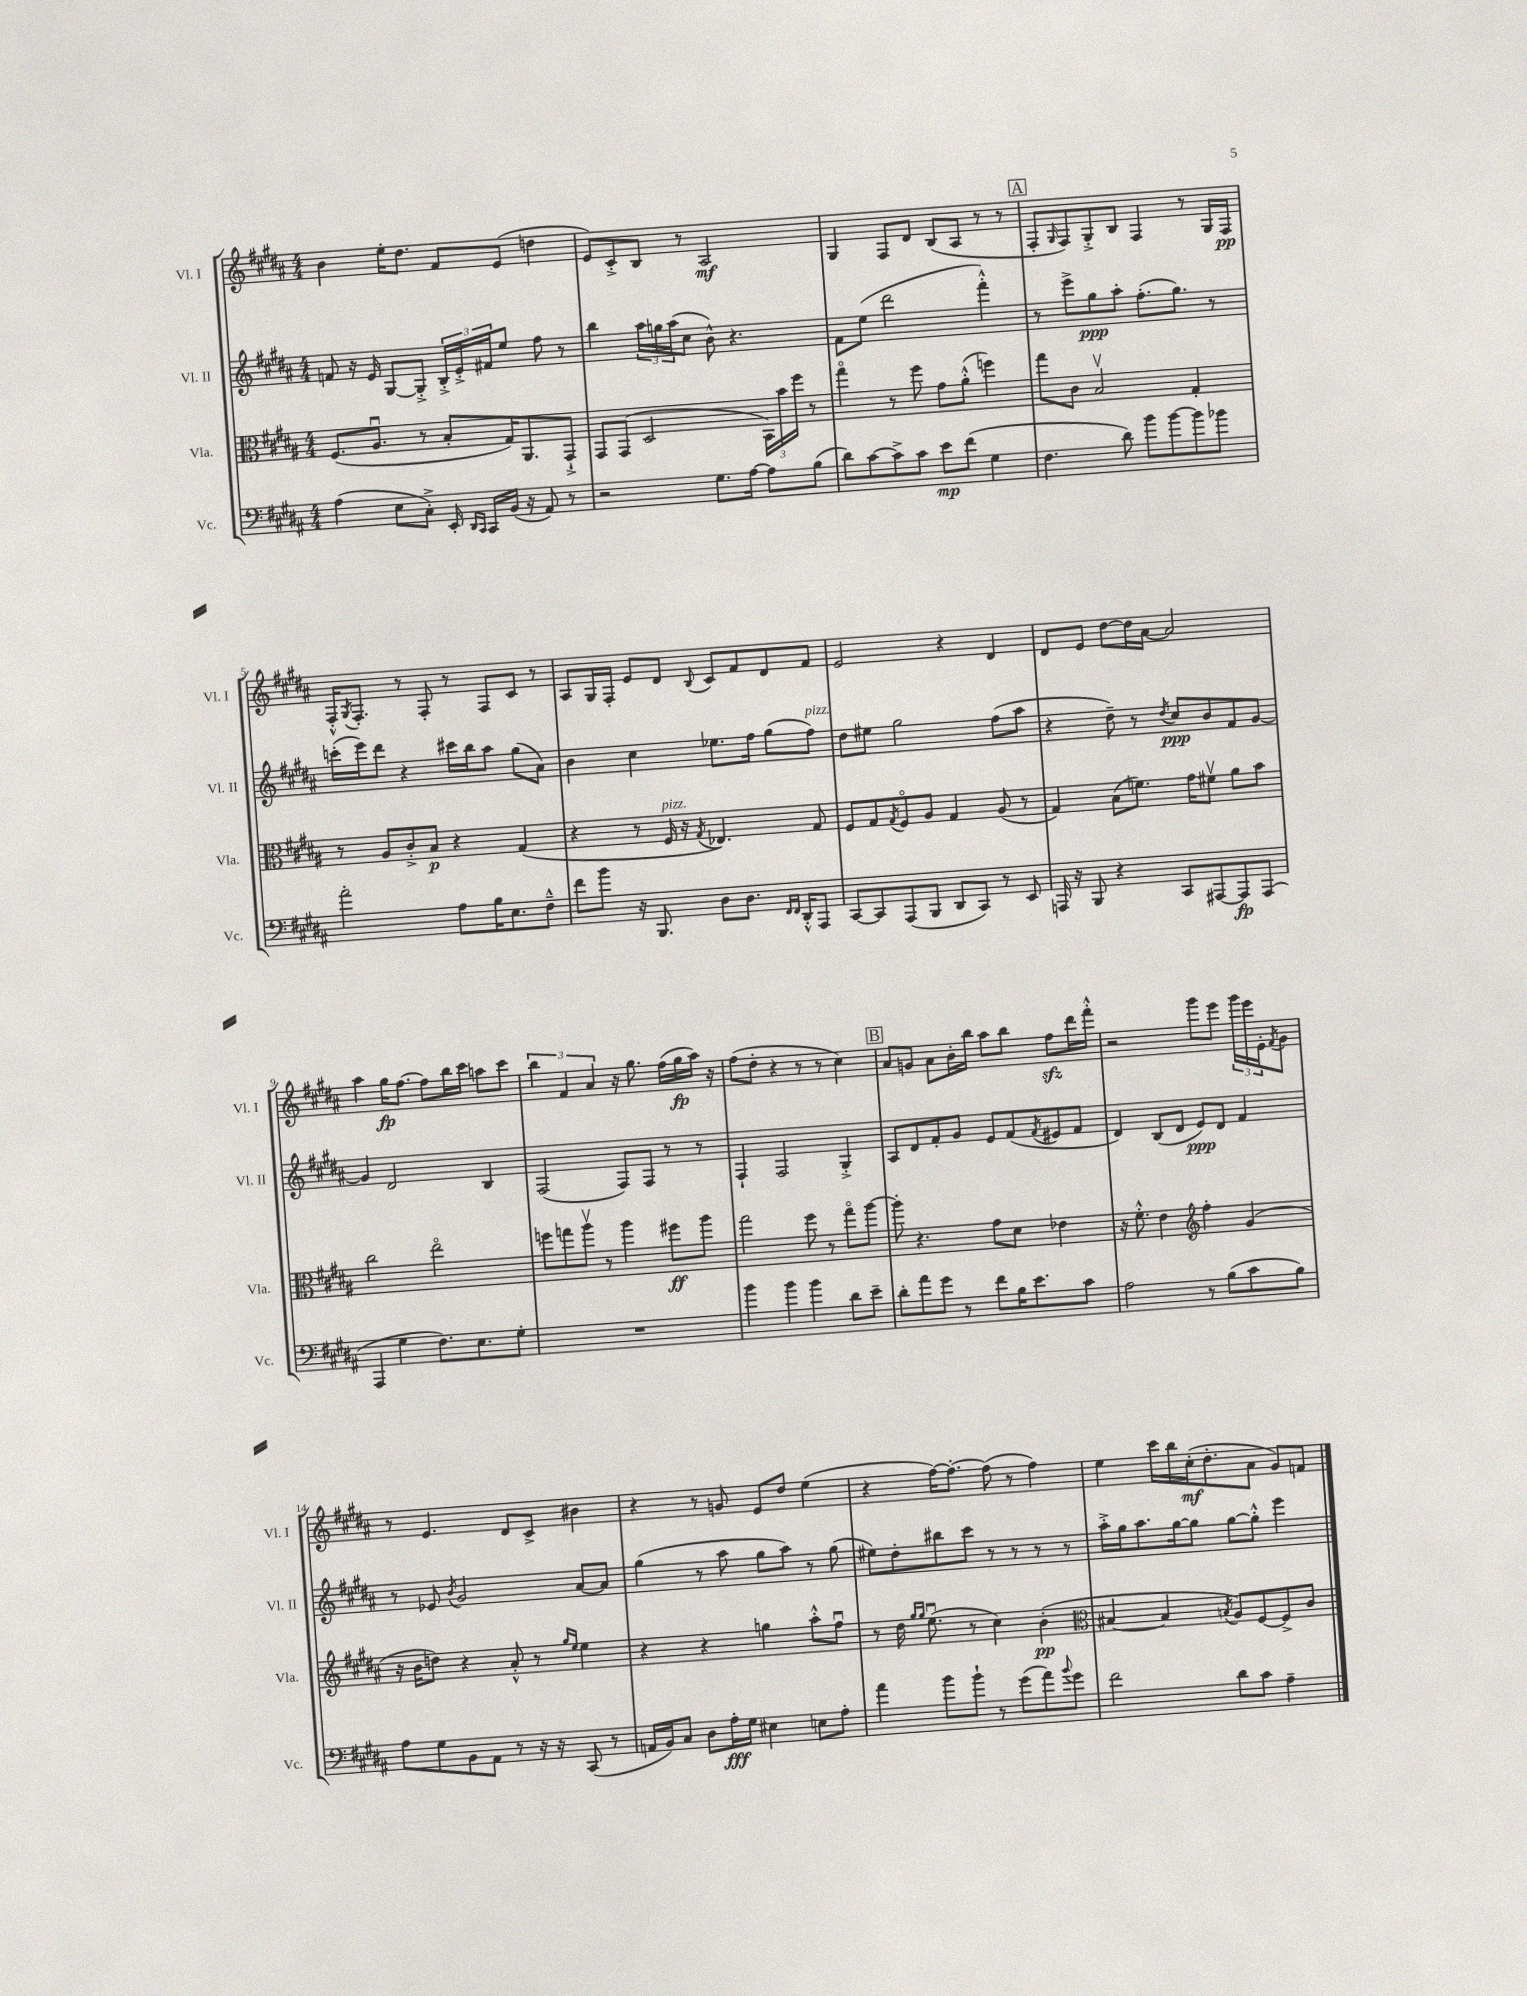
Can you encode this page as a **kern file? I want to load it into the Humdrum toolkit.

**kern	**kern	**kern	**kern
*staff4	*staff3	*staff2	*staff1
*clefF4	*clefC3	*clefG2	*clefG2
*k[f#c#g#d#a#]	*k[f#c#g#d#a#]	*k[f#c#g#d#a#]	*k[f#c#g#d#a#]
*M4/4	*M4/4	*M4/4	*M4/4
(4A#	(8.F#	8f	4b
.	.	16r	.
.	8.A#u	16e	.
8E	.	[8G#	16ee'
.	.	.	8.dd#
8C#'^)	8r	8G#'^]	.
16EE'	8B'	24B'^	8f#
.	.	24e'^	.
16qqDD#	.	.	.
16qqCC#	.	.	.
16CC#	.	.	.
.	.	24f#	.
(16BB	16G#)	8ee	(8e
16r	8.AA#	.	.
8AA#)	.	8ff#	4dd
8r	8GG#`^	8r	.
=	=	=	=
2r	8GG#	4bb	8e)
.	(8GG#	.	8c#'^
.	2D#	24aa#	8B
.	.	24gg	.
.	.	(24aa#	.
.	.	8cc#	8r
8.G#	.	8b^^)	2A#
.	.	4.r	.
[16A#	.	.	.
8A#]	24BB)	.	.
.	24b	.	.
.	24ff#	.	.
(8B	8r	.	.
=	=	=	=
8d#)	4gg#o	8f#	4G#
[8c#	.	(8ee	.
8c#^]	8r	2ddd#	8F#
8c#	8ff#	.	8d#
8e	8g#	.	(8B
(8f#	(8a#'^^	.	8A#
4G#	4ff)	4fff#'^^)	8r
.	.	.	8r
=	=	=	=
4.F#	8gg#	8r	8F#'
.	.	.	16qqG#
.	8c#	8eee^	8F#)
.	2Bv	8gg#	8G#'^
8d#)	.	8aa#'	8B
8b	.	(8.ff#'	4F#
[8b	.	.	.
.	.	8.gg#)	.
8b]	4G#'	.	8r
8b-	.	8r	16G#
.	.	.	16F#
=	=	=	=
2a#'	8r	(16ccc'	16F#'^^
.	.	.	8qG#
.	.	16eee)	8.F#'
.	8A#	8ddd#	.
.	8c#'^	4r	8r
.	8B	.	8F#'
8A#	4r	16ccc#	8r
.	.	16bb	.
16B	.	8aa#	8F#
8.E	.	.	.
.	(4G#	(8gg#	8c#
8F#~^^	.	8a#)	8r
=	=	=	=
8f#	4r	4b	8A#
8b	.	.	16G#
.	.	.	16F#'
16r	8r	4cc#	8e
8.BBB	.	.	.
.	16F#	.	8d#
.	16r	.	.
.	8qG#	.	8qqB
8D#	4.E-)	8.ee-	8c#
8.D#	.	.	8f#
.	.	16ff#	.
.	.	(8gg#	8d#
16qqFF#	.	.	.
16qqFF#	.	.	.
16DD#'^^	.	.	.
8AAA#	8G#	8ff#)	8f#
=	=	=	=
[8CC#	8F#	8dd#	2e
8CC#]	8G#	8ee#	.
.	8qG#	.	.
(8AAA#	8F#o	2gg#	.
8BBB	8A#	.	.
8DD#	4G#	.	4r
8CC#)	.	.	.
8r	(8A#	(8ff#	4d#
8EE	8r	8aa#	.
=	=	=	=
16AAA	4G#)	4r	8d#
16r	.	.	.
8BBB	.	.	8e
4r	(8B	8dd#~)	[8dd#
.	8.f)	8r	16dd#]
.	.	.	[16a#
.	.	8qdd#	.
8CC#	.	8cc#	2a#]
.	16g#	.	.
[8AAA#	8f#v	8b	.
8AAA#]	8a#	8f#	.
(8AAA#	8b	[8g#	.
=	=	=	=
4AAA#	2cc#	4g#]	4aa#
4G#	.	2d#	16gg#
.	.	.	[8.ff#
8.F#)	2eeo	.	8ff#]
.	.	.	16bb
8.E	.	.	16ccc#
.	.	4B	8aa
8G#'	.	.	8ccc#
=	=	=	=
1r	8ff	(2F#	6bb
.	8gg	.	.
.	.	.	6f#
.	8aa#v	.	.
.	.	.	6a#
.	8r	.	.
.	4aa#	8F#)	16r
.	.	.	8.gg#
.	.	8F#	.
.	8ff#	8r	(16ff#
.	.	.	16gg#
.	8aa#	8r	16aa#)
.	.	.	16r
=	=	=	=
4b	2gg#	4F#`	(8ff#
.	.	.	8dd#'
4b	.	2F#	4r
4b	8ff#	.	8r
.	8r	.	8r
8d#	8gg#o	4G#'^	4cc#)
8e~	[8aa#	.	.
=	=	=	=
8d#'	8aa#']	8A#	8a#
8a#	4.r	8d#	8g
8g#	.	8f#'	8a#
8r	.	8g#	16b'
.	.	.	16bb
8f#	8g#	8e	8aa#
16B	8d#	(8f#	8bb
8.e	.	.	.
.	.	8qf#	.
.	4e-	8e#	8ff#
8c#	.	8f#	16ddd#
.	.	.	16fff#'^^
=	=	=	=
2A#	16r	4d#)	2r
.	8.f#'^^	.	.
.	4e	(8B	.
.	.	8d#	.
*	*clefG2	*	*
8r	4ff#'	8e)	8ggg#
(8B	.	8d#	8eee
8c#	(4g#	4f#	24ggg#
.	.	.	24eee
.	.	.	24e'
.	.	.	8qf#
8B)	.	.	8g#
=	=	=	=
8A#	16r	8r	8r
.	16b	.	.
8G#	8dd)	8e-	4.e
.	.	8qb	.
8BB	4r	2g#	.
8AA#	.	.	.
8r	8a#'^^	.	8d#
16r	8r	.	8c#^
16r	.	.	.
.	16qqgg#	.	.
.	16qqee	.	.
(8CC#	4ee	[8a#	4b#
8r	.	8a#]	.
=	=	=	=
16AA	4r	(4gg#	4r
16BB)	.	.	.
8C#	.	.	.
8D#	4r	8r	8r
16A#'	.	8aa#	8g
16G#	.	.	.
4E#	4gg	8gg#	8e
.	.	8aa#)	8dd#
8E	8aa#'^^	8r	(4ee
8A#'	8ff#u	(8gg#	.
=	=	=	=
4a#	8r	8ee#)	4r
.	16dd#	8dd#'	.
.	16qqgg#	.	.
.	16qqgg#	.	.
.	(8.eeu	.	.
8b	.	8bb#	[16ff#)
.	.	.	8.ff#'_
8b`	8r	8ccc#	.
8r	4cc#)	8r	(8ff#]
(8g#	.	8r	8r
8a#)	(4b'	8r	4ff#)
8qqb	.	.	.
8g#	.	8r	.
=	=	=	=
*	*clefC3	*	*
2f#	[4B#	16aa#'^	4ee
.	.	16gg#	.
.	.	8.aa#	.
.	4B#]	.	16ccc#
.	.	[16gg#	16bb
.	.	8gg#]	(16cc#'
.	.	.	8.dd#'
.	8qB	.	.
8d#	8A#)	[8gg#	.
8c#	[8F#	8gg#'^^]	8a#
4A#~	8F#^]	4eee	8g#)
.	8c#	.	8f
==	==	==	==
*-	*-	*-	*-
